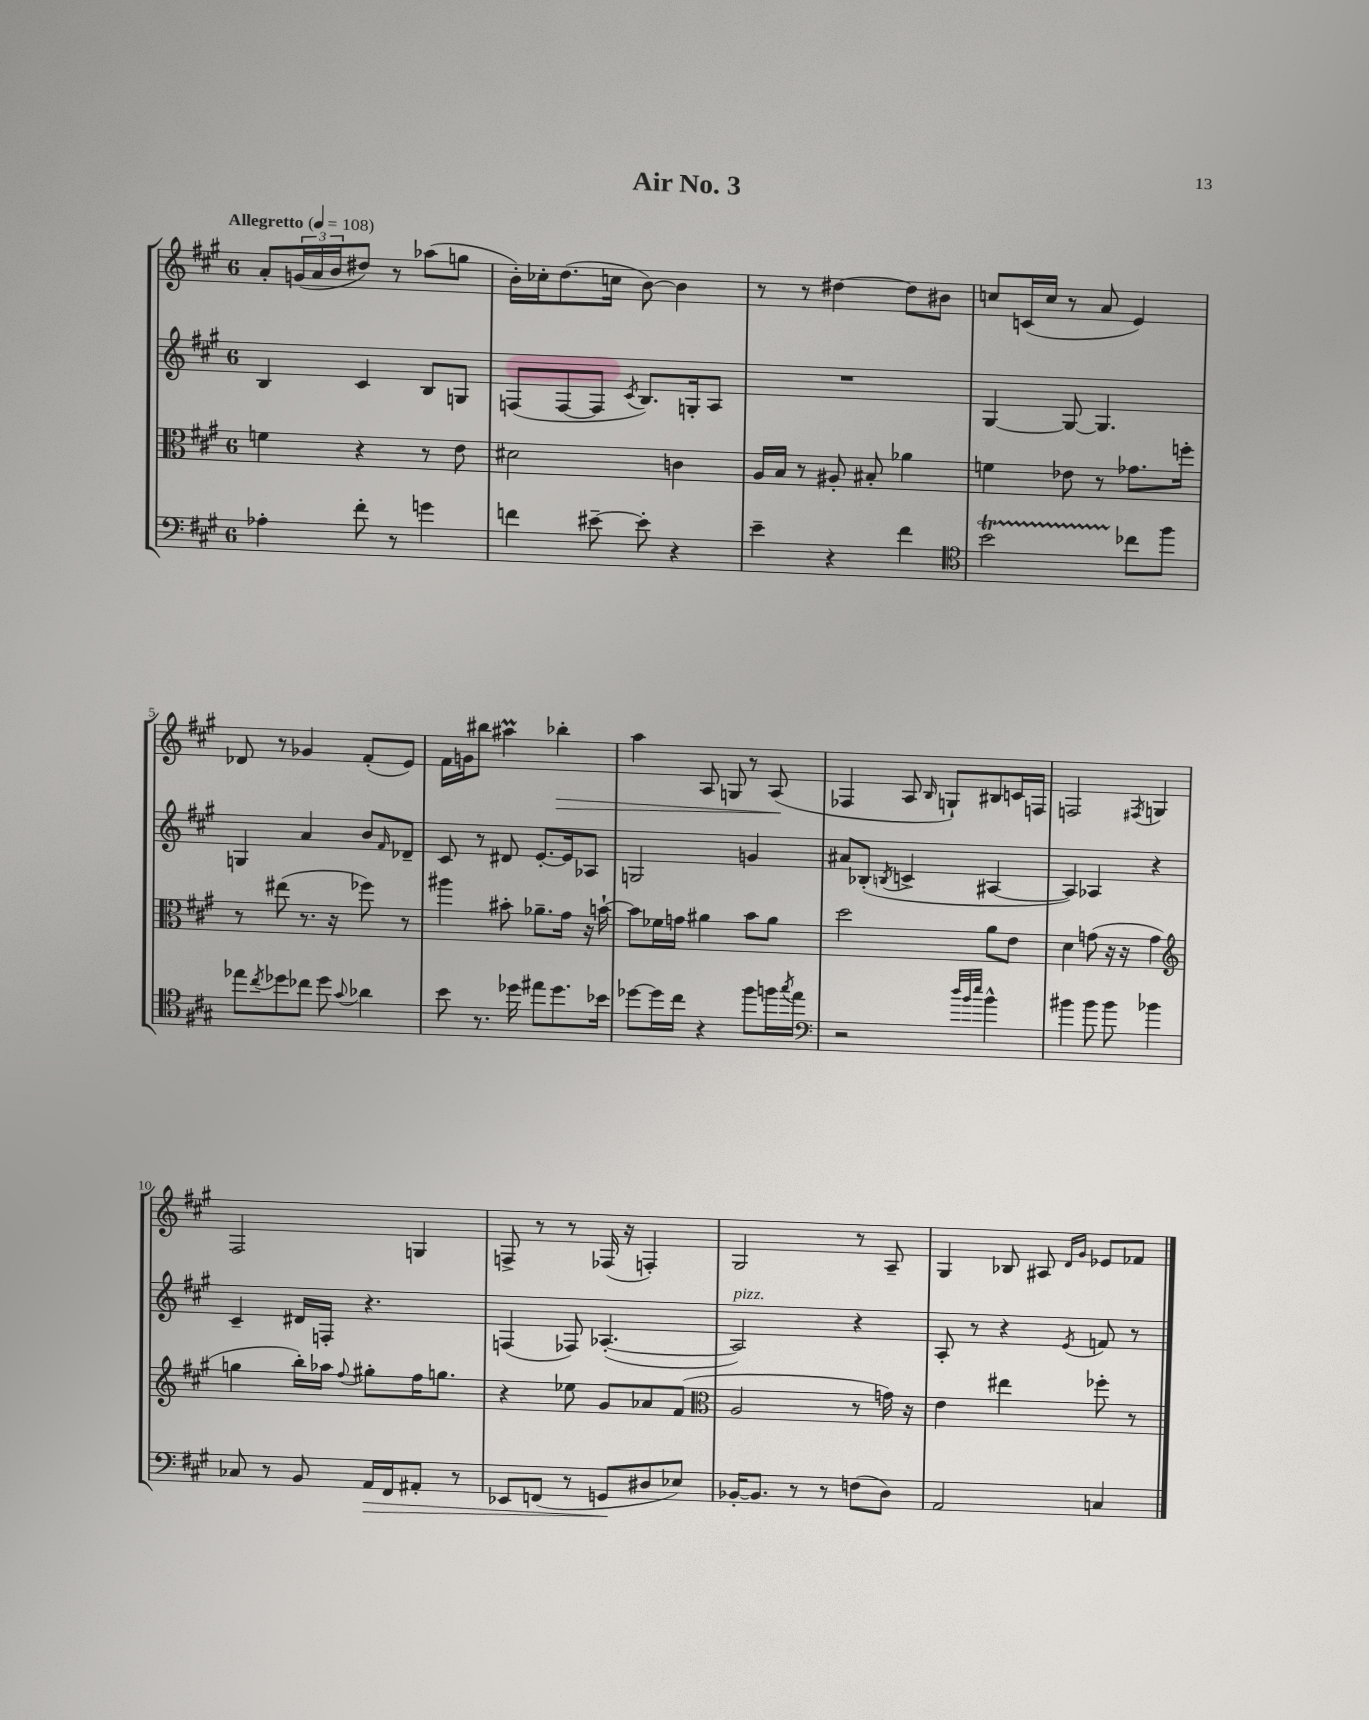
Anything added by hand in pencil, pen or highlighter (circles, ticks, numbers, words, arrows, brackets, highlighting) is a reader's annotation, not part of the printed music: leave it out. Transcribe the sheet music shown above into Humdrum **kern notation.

**kern	**kern	**kern	**kern
*staff4	*staff3	*staff2	*staff1
*clefF4	*clefC3	*clefG2	*clefG2
*k[f#c#g#]	*k[f#c#g#]	*k[f#c#g#]	*k[f#c#g#]
*M6/8	*M6/8	*M6/8	*M6/8
*MM108	*MM108	*MM108	*MM108
4A-'	4f	4B	8a'
.	.	.	(24g
.	.	.	24a
.	.	.	24b
8f#'	4r	4c#	8dd#)
8r	.	.	8r
4g	8r	8B	(8aa-
.	8e	8G	8gg
=	=	=	=
4f	2d#	(8F	16b')
.	.	.	16cc-'
.	.	[8F	(8.dd
[8e#~	.	8F]	.
.	.	.	16cc
.	.	8qc#	.
8e#']	.	8.B)	[8b)
4r	4c	.	4b]
.	.	16G'	.
.	.	8A	.
=	=	=	=
4e~	16A	2.r	8r
.	16B	.	.
.	8r	.	8r
4r	8A#'	.	[4dd#
.	8B#'	.	.
4f#	4a-	.	8dd#]
.	.	.	8b#
=	=	=	=
*clefC4	*	*	*
2b	4f	[4G#	8cc
.	.	.	(16c
.	.	.	16cc
.	8e-	8G#_	8r
.	8r	4.G#]	8a
8cc-	8.g-	.	4e)
8ff#	.	.	.
.	16ff'	.	.
=	=	=	=
8ee-	8r	4G	8d-
8qcc#	.	.	.
8dd-	(8ee#	.	8r
8cc-	8.r	4a	4g-
8dd-	.	.	.
.	16r	.	.
8qqg#	.	.	.
4a-	8ff-)	8b	(8f#'
.	.	16qqf#	.
.	8r	8d-~	8e)
=	=	=	=
8b	4aa#	8c#	16f#
.	.	.	16g
8.r	.	8r	8bb#
.	8b#'	8d#	4aa#
16dd-	.	.	.
8ee#	8.a-~	[8.e'	.
8.dd-	.	.	4bb-'
.	16g#	16e]	.
.	16r	8A-	.
16b-	[16b`	.	.
=	=	=	=
[8dd-	8b]	2G	4aa
16dd-]	16f-	.	.
16cc#	16g	.	.
4r	4a#	.	8A
.	.	.	8G
8ff#	8b	4g	8r
16ff	8a#	.	(8A
8qgg#	.	.	.
16ee	.	.	.
=	=	=	=
*clefF4	*	*	*
2r	2dd	8a#	4F-
.	.	(8B-'	.
.	.	8qB	.
.	.	4c^	8A
.	.	.	16qqB
.	.	.	8G`)
32qqdd	.	.	.
32qqb	.	.	.
32qqee	.	.	.
4b^^	8a	[4A#	8B#
.	8e	.	16c
.	.	.	16F
=	=	=	=
4b#	4d	4A#])	2F
8b#	(8g	4A-	.
8b#	16r	.	.
.	16r	.	.
.	.	.	8qF#
4b-	4g	4r	4G
=	=	=	=
*	*clefG2	*	*
8C-	4gg	4c#~	2F#
8r	.	.	.
8BB	16bb')	16d#	.
.	16aa-	16F'	.
.	8qqff#	.	.
16AA	8gg#'	4.r	.
16FF#	.	.	.
8AA#'	16ff#	.	4G
.	8.gg	.	.
8r	.	.	.
=	=	=	=
8EE-	4r	(4F	8F^
(8FF	.	.	8r
8r	8ee-	8F-)	8r
8GG	8g#	([4.A-'	(16F-
.	.	.	16r
8D#	8a-	.	4F')
8E-)	(8f#	.	.
=	=	=	=
*	*clefC3	*	*
[16BB-'	2A	2A-])	2G#
8.BB-]	.	.	.
8r	.	.	.
8r	.	.	.
(8F	8r	4r	8r
8D)	16g)	.	8A~
.	16r	.	.
=	=	=	=
2AA	4e	8A'	4G#
.	.	8r	.
.	4ee#	4r	8B-
.	.	.	8A#
.	.	.	16qqd
.	.	8qe	16qqg#
4C	8ff-'	8f	8e-
.	8r	8r	8f-
==	==	==	==
*-	*-	*-	*-
